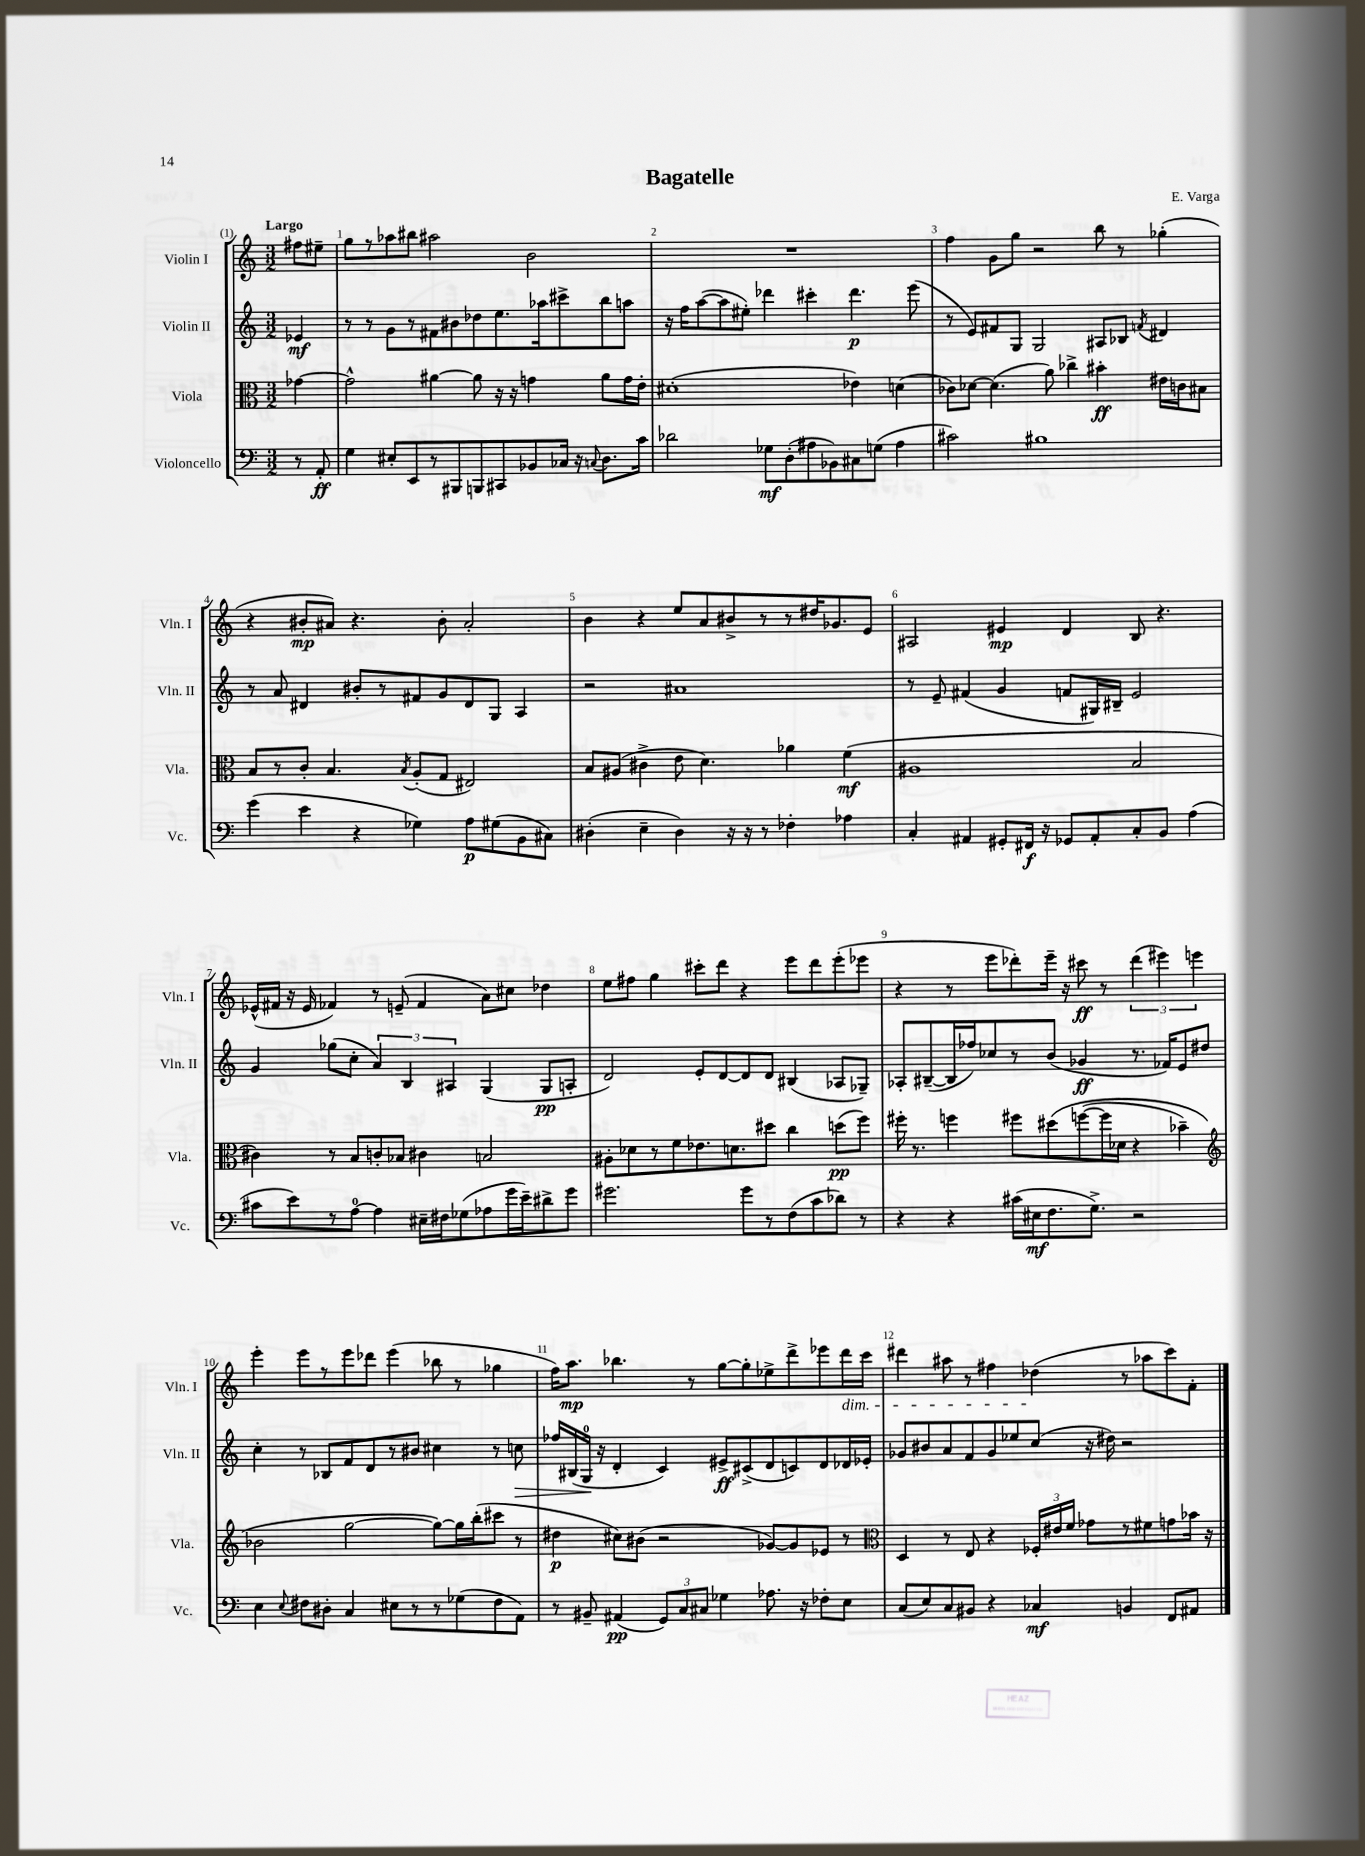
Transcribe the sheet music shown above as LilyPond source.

\header { title = "Bagatelle" composer = "E. Varga" }
<<
\new StaffGroup <<
\new Staff = "s0" \with { instrumentName = "Violin I" shortInstrumentName = "Vln. I" } {
    \clef treble \key c \major \numericTimeSignature \time 3/2 \partial 4 \tempo "Largo"
    \autoBeamOff fis''8[ eis''8]-- |
    g''8[ r8 aes''8 bis''8] ais''2 b'2 |
    R1. |
    f''4 g'8[ g''8] r2 b''8 r8 ges''4-.( |
    r4 bis'8[-.\mp ais'8]) r4. bis'8-. ais'2-. |
    b'4 r4 e''8[ a'8 bis'8-> r8 r8 dis''16 ges'8. e'8] |
    ais2 eis'4\mp d'4 b8 r4. |
    ees'16[-^( fis'16] r16 ees'16 fes'4) r8 e'8--( fes'4 a'8[) cis''8] des''4 |
    e''8[ fis''8] g''4 cis'''8[-. d'''8] r4 e'''8[ d'''8 e'''8-.( ees'''8] |
    r4 r8 e'''8[ des'''8-.) e'''16]-- r16 cis'''8\ff r8 \tuplet 3/2 { des'''4( eis'''4) e'''4 } |
    e'''4-. e'''8[ r8 e'''8 des'''8] e'''4( bes''8 r8 ges''4 |
    f''16[) a''8.]\mp bes''4. r8 g''8[~ g''8-. ees''8-> d'''8-> ees'''8 d'''16\dim c'''16] |
    dis'''4 ais''8 r8 fis''4 des''4\!( r8 aes''8[ c'''8) f'8]-. \bar "|." |
}
\new Staff = "s1" \with { instrumentName = "Violin II" shortInstrumentName = "Vln. II" } {
    \clef treble \key c \major \numericTimeSignature \time 3/2 \partial 4
    \autoBeamOff ees'4\mf |
    r8 r8 g'8[ r8 fis'8 bis'8 des''8 e''8. aes''16 cis'''8-> b''8 a''8] |
    r16 f''16[ a''8~( a''8 eis''8]-.) des'''4 cis'''4-. des'''4.\p e'''8( |
    r8 e'8[) fis'8 g8] g2 ais8[ bes8] \acciaccatura { f'8 } dis'4 |
    r8 a'8 dis'4 bis'8[-. r8 fis'8 g'8 dis'8 g8] a4 |
    r2 ais'1 |
    r8 e'8-- fis'4( g'4 f'8[ gis16) bis16]-- e'2 |
    g'4 ges''8[( c''8]-. \tuplet 3/2 { a'4) b4 ais4 } g4( g8[\pp a8]-. |
    d'2) e'8[-. d'8~ d'8 d'8] bis4( aes8[ ges8]--) |
    aes8[-. bis8~--( bis16 fes''16) ces''8 r8 b'8]( ges'4\ff r8. fes'16[) e'8 dis''8] |
    c''4-. r8 bes8[ f'8 d'8 r8 bis'8] cis''4 r8 c''8\> |
    fes''16[ bis16( g16]-0\! r16 d'4-. c'4) eis'8[->\ff cis'8->( d'8 c'8) d'8 des'16 ees'16]-. |
    ges'8[ bis'8 a'8 f'8 ges'8 ees''8 c''8]( r16 dis''16) r2 \bar "|." |
}
\new Staff = "s2" \with { instrumentName = "Viola" shortInstrumentName = "Vla." } {
    \clef alto \key c \major \numericTimeSignature \time 3/2 \partial 4
    \autoBeamOff ges'4~ |
    ges'2-^ ais'4~ ais'8 r16 r16 g'4 ais'8[ g'16 e'16]-. |
    dis'1-.( ees'4) d'4( |
    ces'8[) des'8]~ des'4.( a'8) ces''4-> bis'4-.\ff eis'16[ c'16 bis8] |
    b8[ r8 c'8]-. b4. \acciaccatura { b8 } a8[-.( g8] eis2) |
    b8[ ais8]( cis'4-> e'8 d'4.) aes'4 f'4\mf( |
    ais1 b2 |
    cis'4) r8 b8[ c'8-. bes8] cis'4 b2 |
    ais8[-. des'8 r8 f'8 ees'8. d'8. dis''8] c''4 d''8[\pp( f''8]) |
    fis''16-. r8. f''4 fis''8[ dis''8\( f''8~( f''16 des'16] r4 bes'4--) |
    \clef treble bes'2 g''2~ g''8[~\) g''16 b''16-.( cis'''8] r8 |
    dis''4\p cis''8[) bis'8]( r2 ges'8[~) ges'8 ees'8] r8 |
    \clef alto d4 r8 e8 r4 \tuplet 3/2 { fes16[-. eis'16 f'16] } ges'8[ r8 fis'8 g'8 bes'16] r16 \bar "|." |
}
\new Staff = "s3" \with { instrumentName = "Violoncello" shortInstrumentName = "Vc." } {
    \clef bass \key c \major \numericTimeSignature \time 3/2 \partial 4
    \autoBeamOff r8 a,8-.\ff |
    g4 eis8[-. e,8 r8 bis,,8 b,,8 cis,8 bes,8 ces16] r16 \appoggiatura { c8 } d8.[ c'16] |
    des'2 ges8[\mf d8-.( ais8 bes,8) cis8 g8]( ais4 |
    cis'2) bis1 |
    g'4( e'4 r4 ges4) a8[\p gis8( b,8 cis8]) |
    dis4-.( e4-- dis4) r16 r16 r8 fes4-. aes4 |
    c4-. ais,4 gis,8[-. fis,16]\f r16 ges,8[ ais,8-. c8-. b,8] a4( |
    cis'8[ e'8) r8 a8]-0~ a4 eis16[-- fis16 ges8( aes8 g'16 e'16--) dis'8-> g'8] |
    gis'2. gis'8[ r8 f8( c'8 des'8]) r8 |
    r4 r4 cis'16[( eis16\mf f8. g8.]->) r2 |
    e4 \appoggiatura { e8 } fis8[ dis8]-. c4 eis8[ r8 r8 ges8( fis8 a,8]) |
    r8 bis,8-- ais,4\pp( \tuplet 3/2 { g,8[) c8 cis8] } ges4 aes8. r16 fes8[-. e8] |
    c8[( e8) c8 bis,8] r4 ces4\mf b,4 f,8[ ais,8] \bar "|." |
}
>>
>>
\layout { \context { \Score \override BarNumber.break-visibility = ##(#f #t #t) barNumberVisibility = #all-bar-numbers-visible } }
